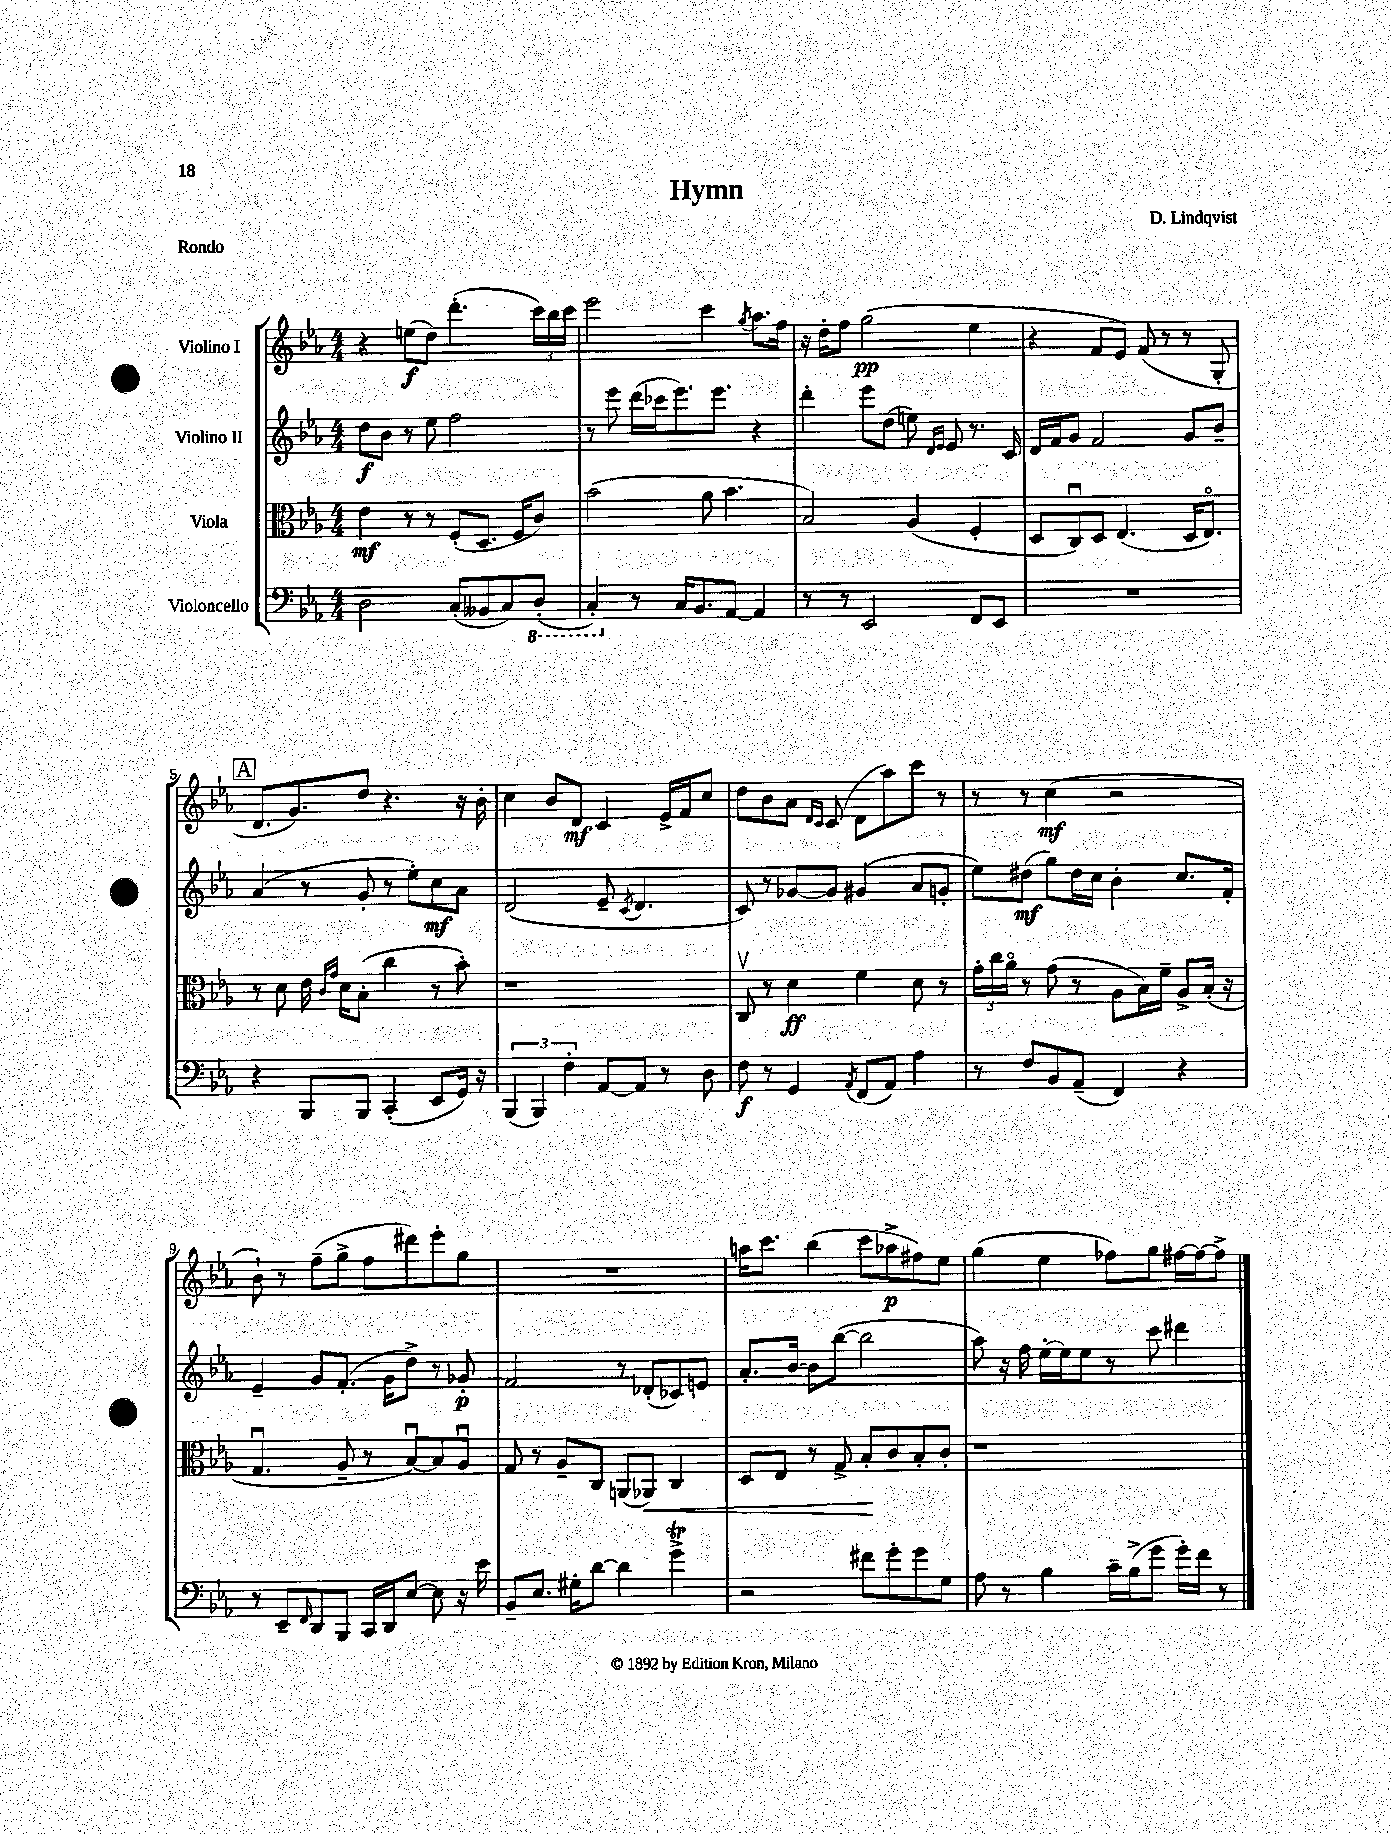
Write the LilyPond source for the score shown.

\header { title = "Hymn" composer = "D. Lindqvist" piece = "Rondo" }
<<
\new StaffGroup <<
\new Staff = "s0" \with { instrumentName = "Violino I" } {
    \clef treble \key ees \major \numericTimeSignature \time 4/4
    r4 e''8\f( d''8) d'''4.-.( \tuplet 3/2 { c'''16) bes''16 c'''16 } |
    ees'''2 c'''4 \acciaccatura { g''8 } aes''8. f''16 |
    r16 d''16-. f''8 g''2\pp( ees''4 |
    r4 f'8 ees'8) f'8( r8 r8 g8-. |
    \mark \markup { \box "A" } d'8. g'8.) d''8 r4. r16 bes'16-. |
    c''4 bes'8 d'8\mf c'4 ees'16-> f'16 c''8 |
    d''8 bes'8 aes'8 \grace { d'16 c'16 } c'8( d'8 aes''8) c'''8 r8 |
    r8 r8 c''4\mf( r2 |
    bes'8-!) r8 f''8--( g''8-> f''8 dis'''8) ees'''8-. g''8 |
    R1 |
    a''16 c'''8. bes''4( c'''8 aes''8->\p fis''8) ees''8 |
    g''4( ees''4 fes''8) g''8 fis''16~ fis''16~ fis''8-> \bar "|." |
}
\new Staff = "s1" \with { instrumentName = "Violino II" } {
    \clef treble \key ees \major \numericTimeSignature \time 4/4
    d''8\f bes'8 r8 ees''8 f''2 |
    r8 ees'''8 d'''16( ces'''16 ees'''8.) ees'''8. r4 |
    d'''4-. ees'''8 d''8( e''8) \grace { d'16 ees'16 } ees'8 r8. c'16 |
    d'16 f'16 g'8 f'2 g'8 bes'8-- |
    \mark \markup { \box "A" } aes'4( r8 g'8-. r8 ees''8-.) c''8\mf aes'8 |
    d'2( ees'8-- \acciaccatura { c'8 } d'4. |
    c'8) r8 ges'8~ ges'8 gis'4( aes'8 g'8-. |
    ees''8) dis''8\mf( g''8) dis''16 c''16 bes'4-. c''8. f'16-. |
    ees'4-- g'8 f'8.-.( g'16 d''8->) r8 ges'8-.\p |
    f'2 r8 des'8-.( ces'8) e'8 |
    aes'8.-. bes'16~ bes'8 bes''8~( bes''2 |
    aes''8) r16 f''16 ees''16~-. ees''16 ees''8 r8 c'''8 dis'''4 \bar "|." |
}
\new Staff = "s2" \with { instrumentName = "Viola" } {
    \clef alto \key ees \major \numericTimeSignature \time 4/4
    ees'4\mf r8 r8 f8-.( d8. f16 c'8) |
    bes'2( aes'8 bes'4. |
    bes2) aes4( f4-. |
    d8 c8\downbow) d8 ees4.( d16 ees8.\flageolet) |
    \mark \markup { \box "A" } r8 d'8 ees'16 \grace { c'16 g'16 } d'16 bes8-.( c''4 r8 bes'8-.) |
    r1 |
    c8\upbow r8 d'4\ff f'4 d'8 r8 |
    \tuplet 3/2 { g'16-. c''16 aes'16\flageolet } r8 g'8( r8 aes8 bes16) f'16-- aes8-> bes16-.( r16 |
    g4.\downbow aes8-- r8 bes8~\downbow) bes8 aes8\downbow |
    g8 r8 aes8-- c8 a,8( aes,8\<) c4 |
    d8 ees8 r8 g8-> bes8-.\! c'8 bes8-. c'8-. |
    r1 \bar "|." |
}
\new Staff = "s3" \with { instrumentName = "Violoncello" } {
    \clef bass \key ees \major \numericTimeSignature \time 4/4
    d2 c8-.( beses,8 c8) \ottava #-1 d,8-.( |
    c,4-.) \ottava #0 r8 c16 bes,8. aes,8~ aes,4 |
    r8 r8 ees,2 f,8 ees,8 |
    R1 |
    \mark \markup { \box "A" } r4 bes,,8 bes,,8 c,4-.( ees,8 g,16) r16 |
    \tuplet 3/2 { bes,,4( bes,,4) f4-. } aes,8~ aes,8 r8 d8 |
    f8\f r8 g,4 \acciaccatura { aes,8 } f,8( aes,8) aes4 |
    r8 f8 bes,8 aes,8--( f,4) r4 |
    r8 ees,8-- \grace { f,16 } d,8 bes,,8 c,16 d,16 ees8~ ees8 r16 ees'16 |
    bes,8-- ees8. gis16-. d'8~ d'4 g'4->\trill |
    r2 fis'8 g'8-. g'8 g8 |
    aes8 r8 bes4 c'16-- bes16->( g'8 g'16-.) f'16 r8 \bar "|." |
}
>>
>>
